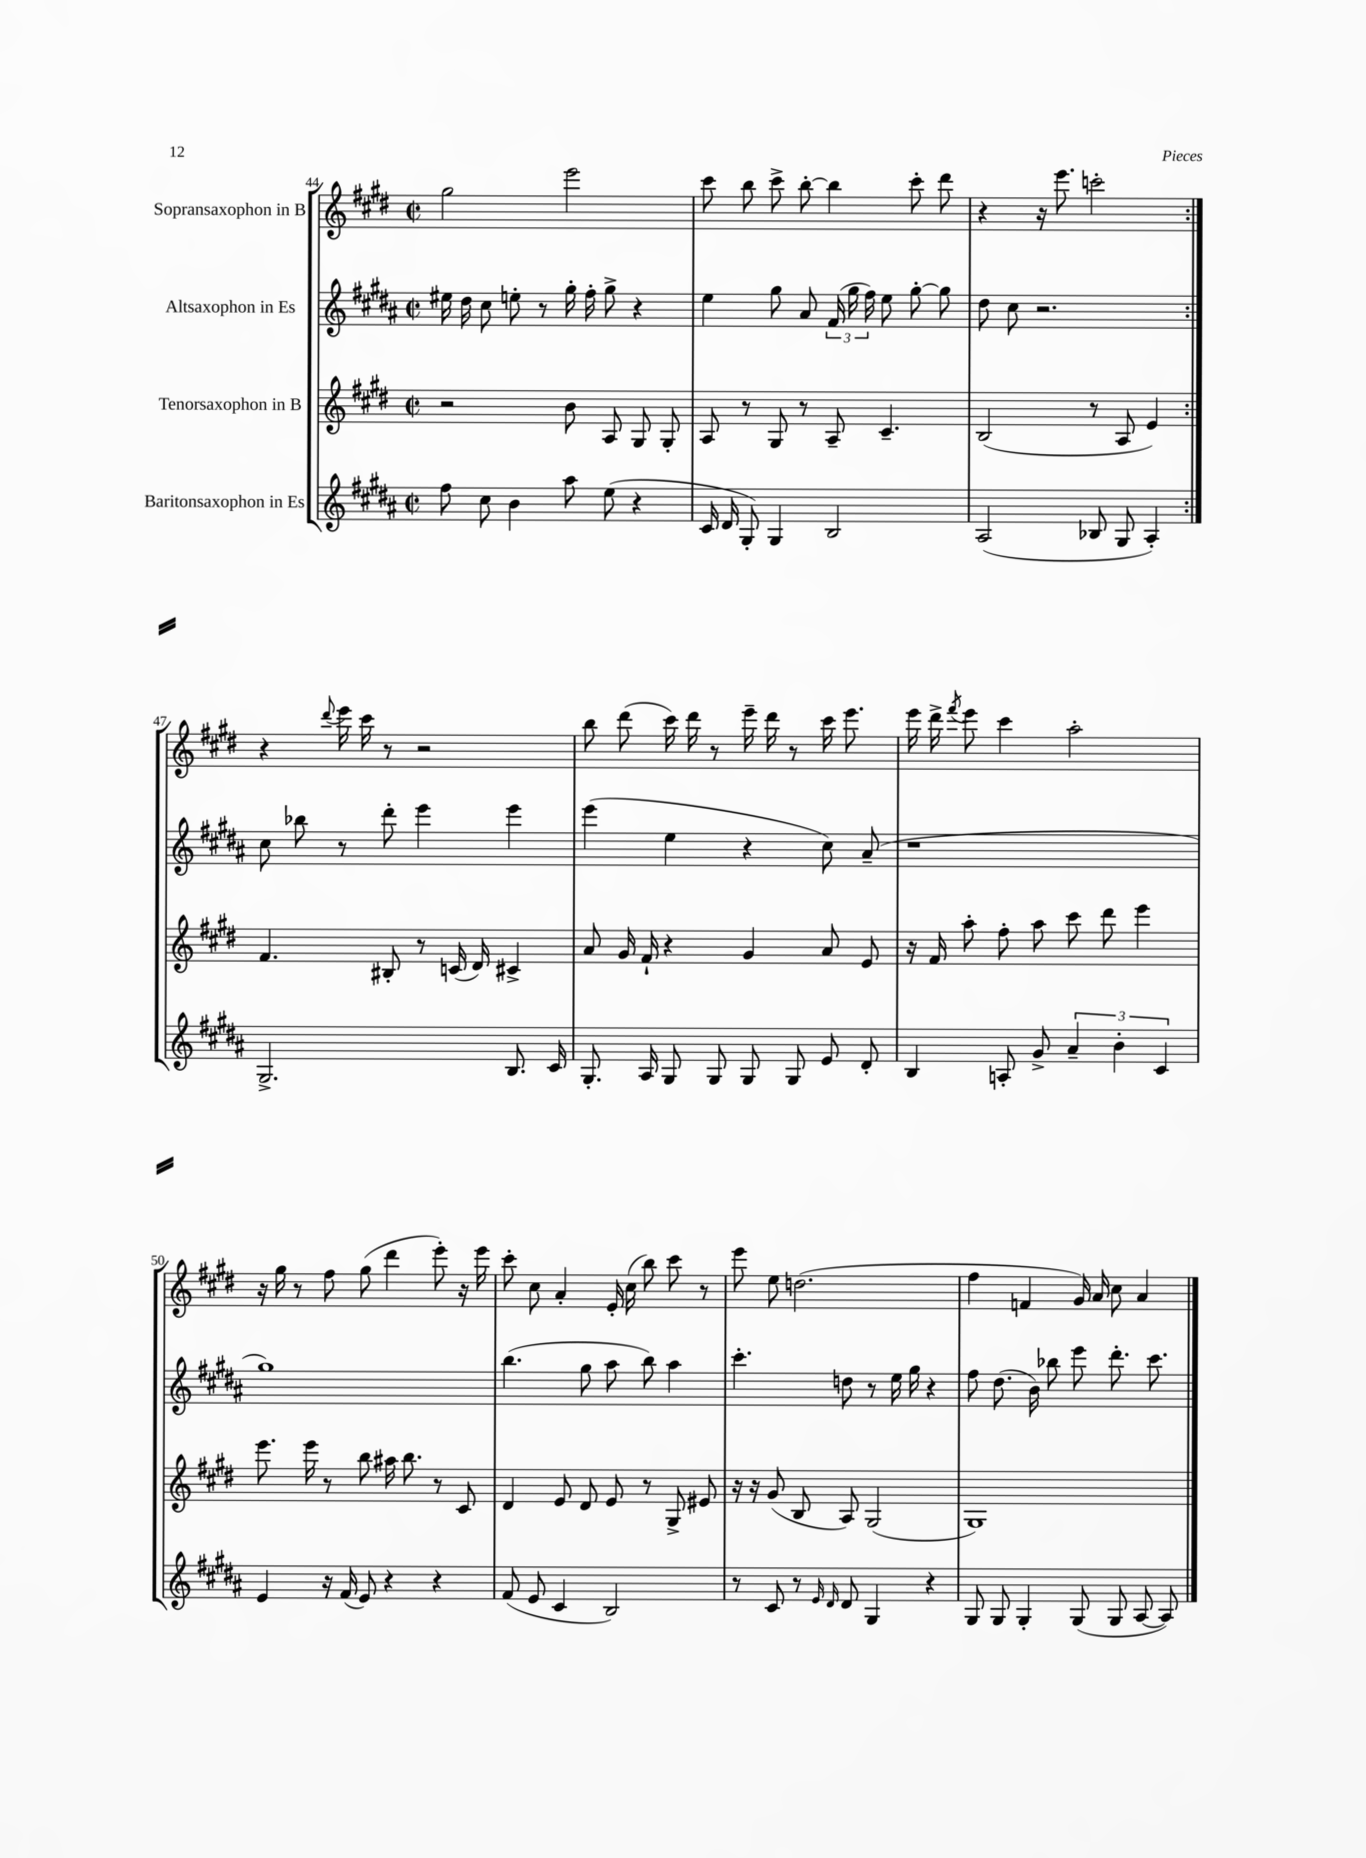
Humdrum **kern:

**kern	**kern	**kern	**kern
*part4	*part3	*part2	*part1
*staff4	*staff3	*staff2	*staff1
*I"Baritonsaxophon in Es	*I"Tenorsaxophon in B	*I"Altsaxophon in Es	*I"Sopransaxophon in B
*clefG2	*clefG2	*clefG2	*clefG2
*k[f#c#g#d#a#]	*k[f#c#g#d#]	*k[f#c#g#d#a#]	*k[f#c#g#d#]
*M2/2	*M2/2	*M2/2	*M2/2
*met(c|)	*met(c|)	*met(c|)	*met(c|)
=44	=44	=44	=44
8ff#\	2r	16ee#X\	2gg#\
.	.	16dd#\	.
8cc#\	.	8cc#\	.
4b\	.	8een'\	.
.	.	8r	.
8aa#\	8b\	16gg#'\	2eee\
.	.	16ff#'\	.
(8ee\	8A/	8gg#^\	.
4r	8G#/	4r	.
.	8G#'/	.	.
=45	=45	=45	=45
16c#/	8A/	4ee\	8ccc#\
16d#/	.	.	.
8G#'/)	8r	.	8bb\
4G#/	8G#/	8gg#\	8ccc#^\
.	8r	8a#/	[8bb'\
2B/	8A~/	(24f#/	4bb\]
.	.	24gg#\	.
.	.	24ff#\)	.
.	4.c#~/	8ee\	.
.	.	[8gg#'\	8ccc#'\
.	.	8gg#\]	8ddd#\
=46	=46	=46	=46
(2A#/	(2B/	8dd#\	4r
.	.	8cc#\	.
.	.	2.r	16r
.	.	.	8.eee\
8B-X/	8r	.	2cccn'\
8G#/	8A/	.	.
4A#'/)	4e/)	.	.
!!LO:LB:g=z
=47:|!	=47:|!	=47:|!	=47:|!
2.G#^/	4.f#/	8cc#\	4r
.	.	8bb-X\	.
.	.	.	8qqddd#/
.	.	8r	16eee\
.	.	.	16ccc#\
.	8B#X'/	8ddd#'\	8r
.	8r	4eee\	2r
.	(16cn/	.	.
.	16d#/)	.	.
8.B/	4c#X^/	4eee\	.
16c#/	.	.	.
=48	=48	=48	=48
8.G#'/	8a/	(4eee\	8bb\
.	16g#/	.	(8ddd#\
16A#/	16f#`/	.	.
8G#/	4r	4ee\	16ccc#\)
.	.	.	16ddd#\
8G#/	.	.	8r
8G#/	4g#/	4r	16eee~\
.	.	.	16ddd#\
8G#/	.	.	8r
8e/	8a/	8cc#\)	16ccc#\
.	.	.	8.eee\
8d#'/	8e/	(8a#~/	.
=49	=49	=49	=49
4B/	16r	1r	16eee\
.	16f#/	.	16ddd#^\
.	.	.	8qfff#/
.	8aa'\	.	8eee\
8An'/	8ff#'\	.	4ccc#\
8g#^/	8aa\	.	.
6a#~/	8ccc#\	.	2aa'\
.	8ddd#\	.	.
6b'\	.	.	.
.	4eee\	.	.
6c#/	.	.	.
!!LO:LB:g=z
=50	=50	=50	=50
4e/	8.eee\	1gg#)	16r
.	.	.	16gg#\
.	.	.	8r
.	16eee\	.	.
16r	8r	.	8ff#\
(16f#/	.	.	.
8e/)	8bb\	.	(8gg#\
4r	16aa#X\	.	4ddd#\
.	8.bb\	.	.
4r	8r	.	8eee'\)
.	8c#/	.	16r
.	.	.	16eee\
=51	=51	=51	=51
(8f#/	4d#/	(4.bb\	8ccc#'\
8e/	.	.	8cc#\
4c#/	8e/	.	4a'/
.	8d#/	8gg#\	.
2B/)	8e/	8aa#\	16e'/
.	.	.	(16cc#\
.	8r	8bb\)	8bb\)
.	8G#^/	4aa#\	8ccc#\
.	8e#X/	.	8r
=52	=52	=52	=52
8r	16r	4.ccc#'\	8eee\
.	16r	.	.
8c#/	(8g#/	.	8ee\
8r	8B/	.	(2.ddn\
16qqe/	.	.	.
16qqd#/	.	.	.
8d#/	8A/)	8ddn\	.
4G#/	(2G#/	8r	.
.	.	16ee\	.
.	.	16gg#\	.
4r	.	4r	.
=53	=53	=53	=53
8G#/	1G#)	8ff#\	4ff#\
8G#/	.	(8.dd#\	.
4G#'/	.	.	4fn/
.	.	16b\)	.
.	.	8bb-X\	.
(8G#/	.	8eee\	16g#/)
.	.	.	16a/
8G#/	.	8.ddd#'\	8cc#\
[8A#/	.	.	4a/
.	.	8.ccc#\	.
8A#/])	.	.	.
==	==	==	==
*-	*-	*-	*-
